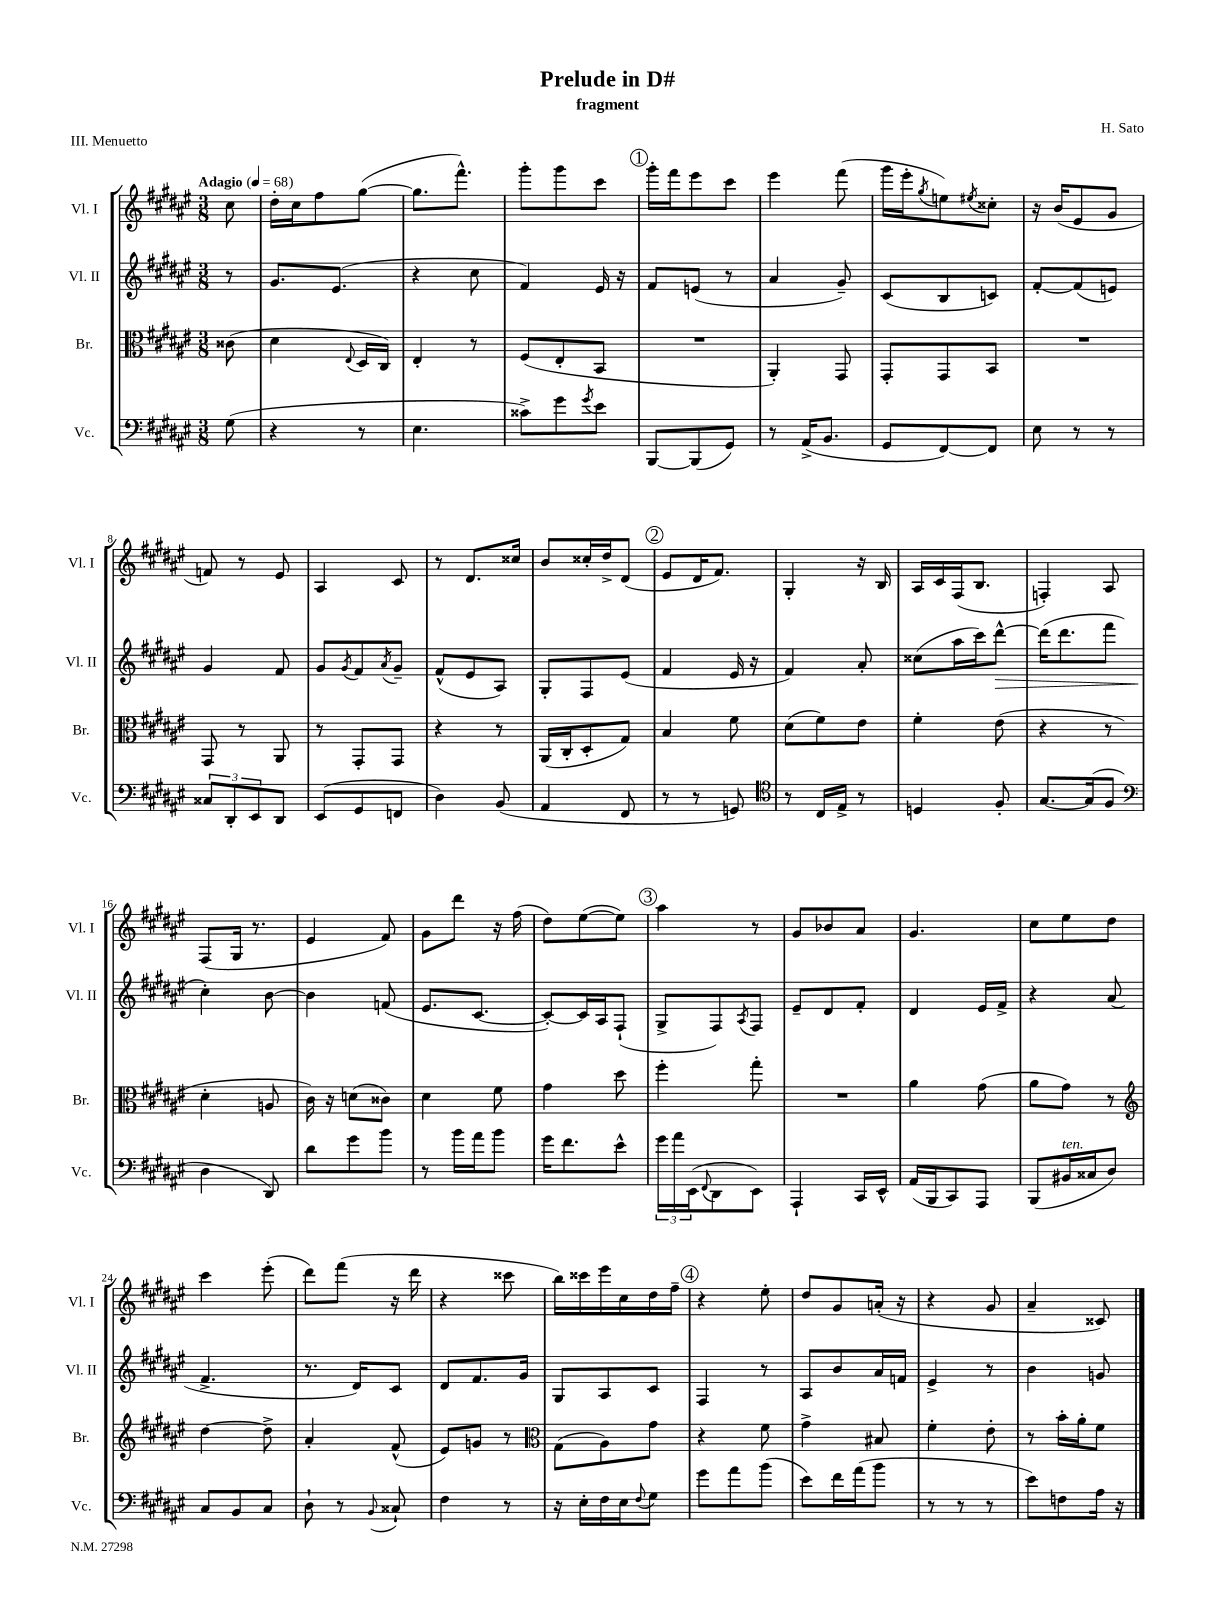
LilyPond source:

\header { title = "Prelude in D#" composer = "H. Sato" subtitle = "fragment" piece = "III. Menuetto" }
<<
\new StaffGroup <<
\new Staff = "s0" \with { instrumentName = "Vl. I" shortInstrumentName = "Vl. I" } {
    \clef treble \key fis \major \numericTimeSignature \time 3/8 \partial 8 \tempo "Adagio" 4 = 68
    cis''8 |
    dis''16-. cis''16 fis''8 gis''8~( |
    gis''8. fis'''8.-^) |
    gis'''8-. gis'''8 cis'''8 |
    \mark \markup { \circle "1" } gis'''16-. fis'''16 eis'''8 cis'''8 |
    eis'''4 fis'''8( |
    gis'''16 eis'''16-. \acciaccatura { gis''8 } e''8) \acciaccatura { eis''8 } cisis''8-. |
    r16 b'16( eis'8 gis'8 |
    f'8) r8 eis'8 |
    ais4 cis'8 |
    r8 dis'8. cisis''16 |
    b'8 cisis''16-. dis''16-> dis'8( |
    \mark \markup { \circle "2" } eis'8 dis'16 fis'8.) |
    gis4-. r16 b16 |
    ais16 cis'16 fis16( b8. |
    f4-.) ais8 |
    fis8( gis16 r8. |
    eis'4 fis'8) |
    gis'8 dis'''8 r16 fis''16( |
    dis''8) eis''8~( eis''8) |
    \mark \markup { \circle "3" } ais''4 r8 |
    gis'8 bes'8 ais'8 |
    gis'4. |
    cis''8 eis''8 dis''8 |
    cis'''4 eis'''8-.( |
    dis'''8) fis'''8( r16 dis'''16 |
    r4 cisis'''8 |
    b''16) cisis'''16 eis'''16 cis''16 dis''16 fis''16-- |
    \mark \markup { \circle "4" } r4 eis''8-. |
    dis''8 gis'8 a'16-.( r16 |
    r4 gis'8 |
    ais'4-- cisis'8) \bar "|." |
}
\new Staff = "s1" \with { instrumentName = "Vl. II" shortInstrumentName = "Vl. II" } {
    \clef treble \key fis \major \numericTimeSignature \time 3/8 \partial 8
    r8 |
    gis'8. eis'8.( |
    r4 cis''8 |
    fis'4) eis'16 r16 |
    \mark \markup { \circle "1" } fis'8 e'8( r8 |
    ais'4 gis'8--) |
    cis'8( b8 c'8) |
    fis'8~-. fis'8( e'8) |
    gis'4 fis'8 |
    gis'8 \acciaccatura { gis'8 } fis'8 \acciaccatura { ais'8 } gis'8-- |
    fis'8-^( eis'8 ais8) |
    gis8-. fis8 eis'8( |
    \mark \markup { \circle "2" } fis'4 eis'16 r16 |
    fis'4) ais'8-. |
    cisis''8( ais''16 cis'''16) dis'''8~-^\> |
    dis'''16( dis'''8. fis'''8 |
    cis''4-.\!) b'8~ |
    b'4 f'8( |
    eis'8. cis'8.~ |
    cis'8~-.) cis'16 ais16 fis8-!( |
    \mark \markup { \circle "3" } gis8-> fis8) \acciaccatura { ais8 } fis8 |
    eis'8-- dis'8 fis'8-. |
    dis'4 eis'16 fis'16-> |
    r4 ais'8( |
    fis'4.-> |
    r8. dis'16) cis'8 |
    dis'8 fis'8. gis'16 |
    gis8 ais8 cis'8 |
    \mark \markup { \circle "4" } fis4 r8 |
    ais8 b'8 ais'16 f'16 |
    eis'4-> r8 |
    b'4 g'8 \bar "|." |
}
\new Staff = "s2" \with { instrumentName = "Br." shortInstrumentName = "Br." } {
    \clef alto \key fis \major \numericTimeSignature \time 3/8 \partial 8
    cisis'8( |
    dis'4 \appoggiatura { eis8 } dis16 cis16) |
    eis4-. r8 |
    fis8( eis8-. b,8 |
    \mark \markup { \circle "1" } R4. |
    ais,4-.) gis,8 |
    gis,8-. gis,8 b,8 |
    R4. |
    gis,8 r8 ais,8 |
    r8 gis,8-. gis,8 |
    r4 r8 |
    ais,16( cis16-. dis8-. gis8) |
    \mark \markup { \circle "2" } b4 fis'8 |
    dis'8( fis'8) eis'8 |
    fis'4-. eis'8( |
    r4 r8 |
    dis'4-. a8 |
    cis'16) r16 d'8( cisis'8) |
    dis'4 fis'8 |
    gis'4 dis''8 |
    \mark \markup { \circle "3" } fis''4-. gis''8-. |
    R4. |
    ais'4 gis'8( |
    ais'8 gis'8) r8 |
    \clef treble dis''4~ dis''8-> |
    ais'4-. fis'8-^( |
    eis'8) g'8 r8 |
    \clef alto gis8( ais8) gis'8 |
    \mark \markup { \circle "4" } r4 fis'8 |
    gis'4-> bis8 |
    fis'4-. eis'8-. |
    r8 b'16-. ais'16-. fis'8 \bar "|." |
}
\new Staff = "s3" \with { instrumentName = "Vc." shortInstrumentName = "Vc." } {
    \clef bass \key fis \major \numericTimeSignature \time 3/8 \partial 8
    gis8( |
    r4 r8 |
    eis4. |
    cisis'8->) gis'8 \acciaccatura { gis'8 } eis'8 |
    \mark \markup { \circle "1" } b,,8~ b,,8( gis,8) |
    r8 ais,16->( b,8. |
    gis,8 fis,8~) fis,8 |
    eis8 r8 r8 |
    \tuplet 3/2 { cisis8 dis,8-. eis,8 } dis,8 |
    eis,8( gis,8 f,8 |
    dis4) b,8( |
    ais,4 fis,8 |
    \mark \markup { \circle "2" } r8 r8 g,8) |
    \clef tenor r8 cis16 eis16-> r8 |
    d4 fis8-. |
    gis8.~ gis16( fis8 |
    \clef bass dis4 dis,8) |
    dis'8 gis'8 b'8 |
    r8 b'16 ais'16 b'8 |
    gis'16 fis'8. eis'8-^ |
    \mark \markup { \circle "3" } \tuplet 3/2 { gis'16 ais'16 eis,16( } \appoggiatura { fis,8 } dis,8 eis,8) |
    ais,,4-! cis,16 eis,16-^ |
    ais,16( b,,16 cis,8) ais,,8 |
    b,,8( bis,16^\markup { \italic "ten." } cisis16 dis8) |
    cis8 b,8 cis8 |
    dis8-! r8 \appoggiatura { b,8 } cisis8-! |
    fis4 r8 |
    r16 eis16-. fis16 eis16 \appoggiatura { fis8 } gis8 |
    \mark \markup { \circle "4" } gis'8 ais'8 b'8( |
    eis'8) fis'16 ais'16( b'8 |
    r8 r8 r8 |
    eis'8) f8 ais16 r16 \bar "|." |
}
>>
>>
